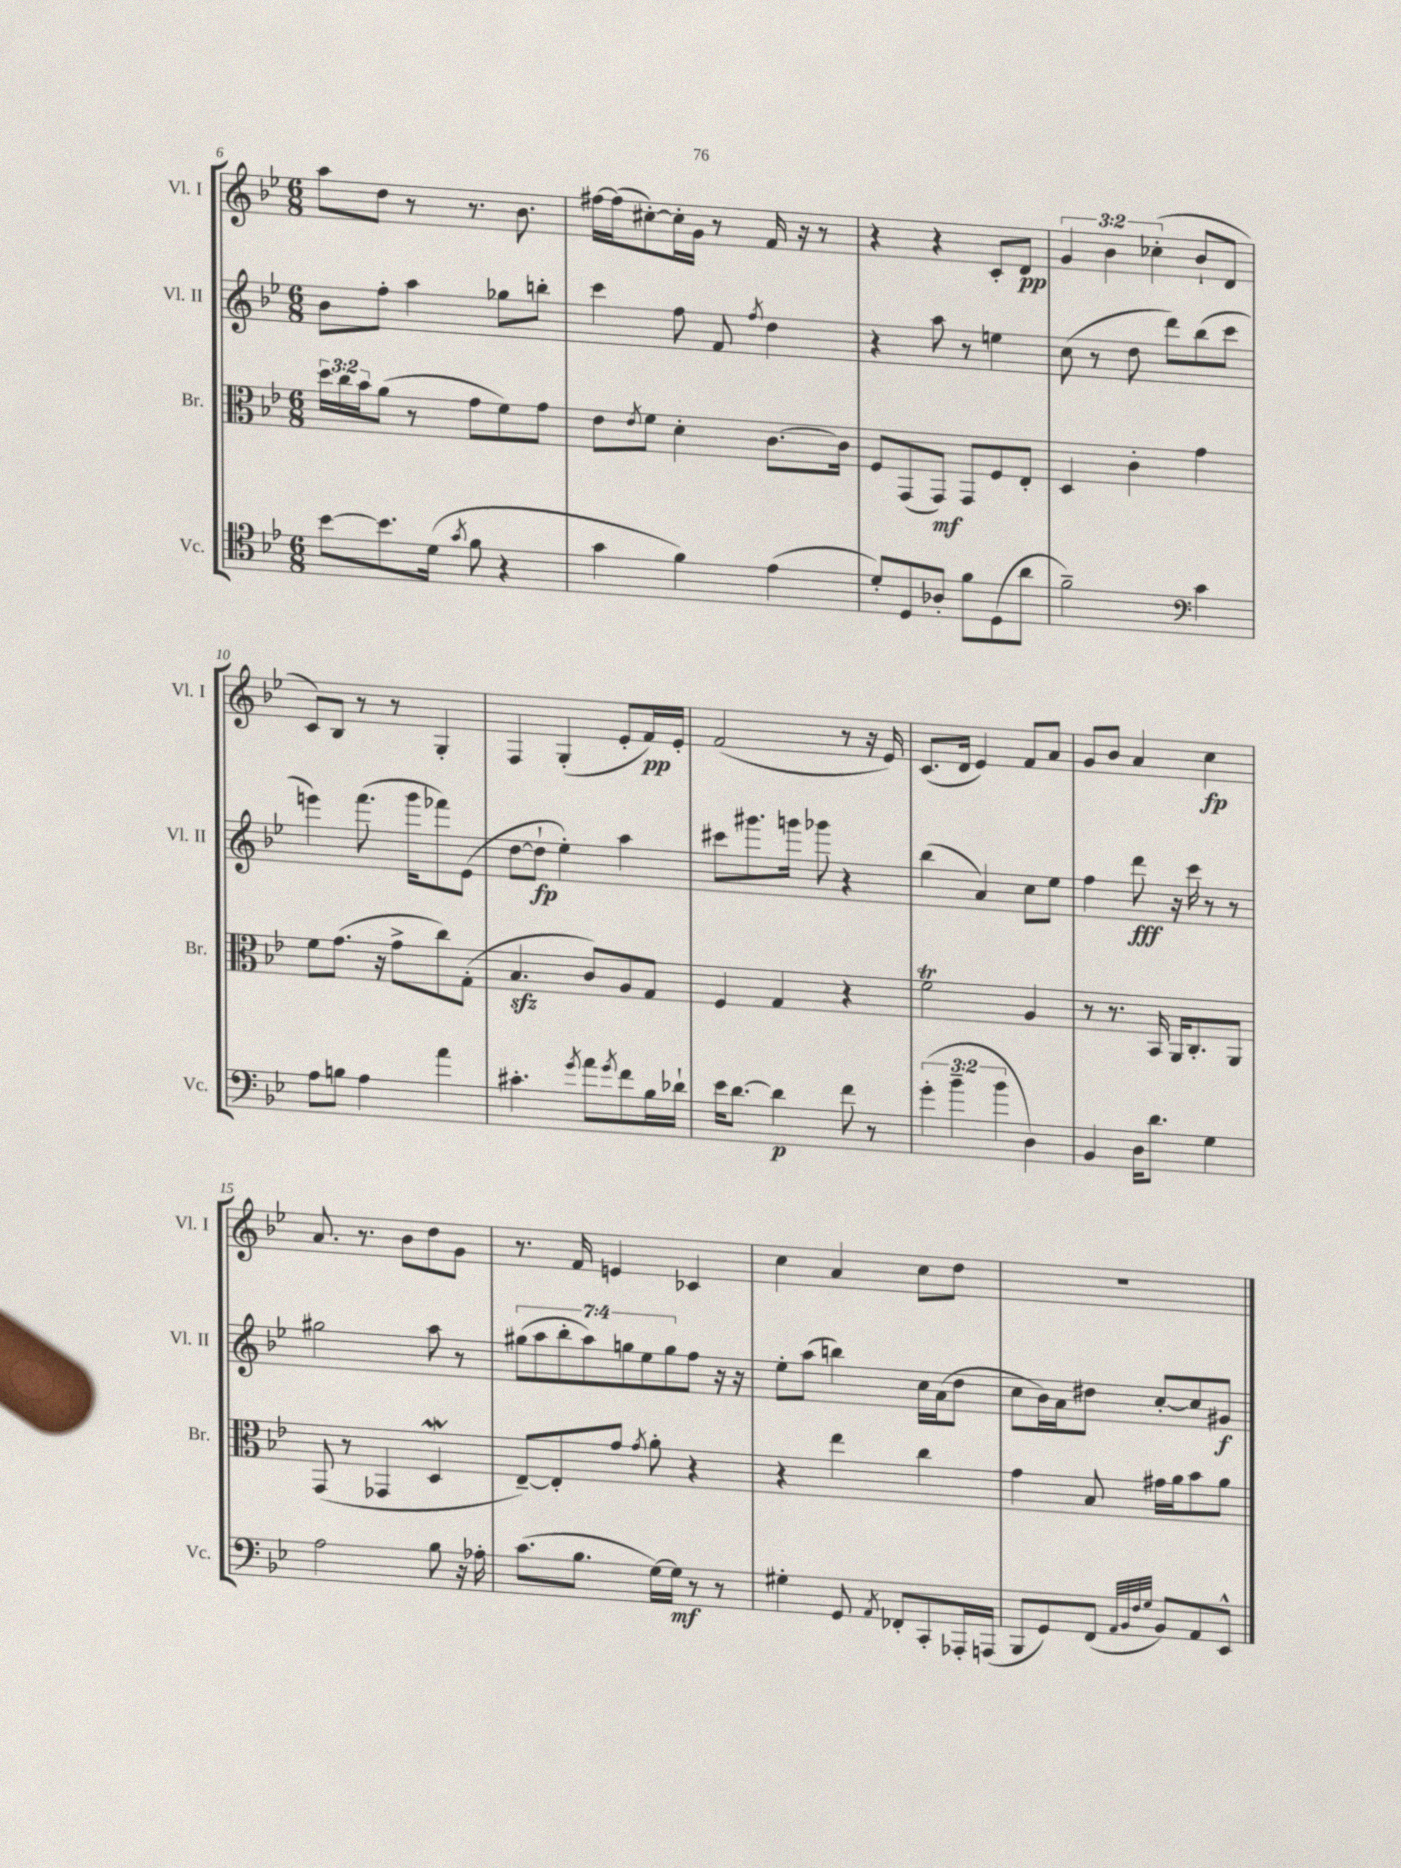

**kern	**kern	**kern	**kern
*staff4	*staff3	*staff2	*staff1
*clefC4	*clefC3	*clefG2	*clefG2
*k[b-e-]	*k[b-e-]	*k[b-e-]	*k[b-e-]
*M6/8	*M6/8	*M6/8	*M6/8
[8b-\L	24dd\LL	8b-\L	8aa\L
.	24cc\	.	.
.	24b-\J	.	.
8.b-\]	(8a\J	8ff'\J	8dd\J
.	8r	4aa\	8r
(16d\Jk	.	.	.
8qg/	.	.	.
8f\	8g\L	.	8.r
4r	8f\)	8gg-\L	.
.	.	.	8.b-\
.	8g\J	8bb'\J	.
=	=	=	=
4g\	8e-\L	4ccc\	[16ff#\LL
.	.	.	(16ff#\]J
.	8qe-/	.	.
.	8f\J	.	[8cc#'\)
4f\)	4d'\	8ff\	16cc#'\]L
.	.	.	16g\JJ
.	.	8f/	8r
.	.	8qff/	.
(4e-\	[8.c\L	4dd\	16f/
.	.	.	16r
.	.	.	8r
.	16c\]Jk	.	.
=	=	=	=
8d'/L)	8F/L	4r	4r
8D/	(8GG/	.	.
8A-'/J	8GG/J)	8aa\	4r
8f\L	8GG/L	8r	.
(8D\	8F/	4ee\	8c'/L
8a\J	8E-'/J	.	8d/J
=	=	=	=
2f~\)	4D/	(8cc\	6g/
.	.	8r	.
.	.	.	6b-\
.	4c'\	8dd\	.
.	.	.	(6cc-'\
.	.	8ddd\L)	.
*clefF4	*	*	*
4c\	4g\	(8bb-\	8b-`/L
.	.	8ccc\J	8d/J
=	=	=	=
8A\L	8f\L	4eee\)	8c/L)
8B\J	(8.g\J	.	8B-/J
4A\	.	(8.fff\	8r
.	16r	.	.
.	8g^\L	.	8r
.	.	16ggg\LK	.
4a\	8cc\)	8fff-\)	4G'/
.	(8G'\J	(8e-\J	.
=	=	=	=
4.c#'\	4.B-/	[8dd\L	4F/
.	.	8dd`\]J	.
.	.	4ee-'\)	(4G'/
8qg/	.	.	.
8a\L	8c/L)	.	.
8qg/	.	.	.
8f\	8A/	4aa\	8e-'/L
16B-\L	8G/J	.	16f/L)
16d-`\JJ	.	.	16e-'/JJ
=	=	=	=
16e-\LK	4F/	8ccc#\L	(2f/
[8.d\J	.	.	.
.	.	8.ggg#\	.
4d\]	4G/	.	.
.	.	16ggg\Jk	.
.	.	8ggg-\	.
8f\	4r	4r	8r
8r	.	.	16r
.	.	.	16e-/)
=	=	=	=
(6g'\	2f\	(4bb-\	(8.c/L
6b-~\	.	.	.
.	.	.	16d/Jk
.	.	4a/)	4e-/)
6b-\	.	.	.
4D\)	4A/	8cc\L	8f/L
.	.	8ee-\J	8a/J
=	=	=	=
4BB-/	8r	4ff\	8g/L
.	8.r	.	8b-/J
16D\LK	.	8ddd\	4a/
8.d\J	16BB-/	.	.
.	16AA/LK	16r	.
.	8.C'/	16ccc\	.
4G\	.	8r	4cc\
.	8AA/J	8r	.
=	=	=	=
2A\	(8GG/	2gg#\	8.a/
.	8r	.	.
.	.	.	8.r
.	4GG-/	.	.
.	.	.	8b-\L
8B-\	4D/	8aa\	8dd\
16r	.	8r	8g\J
16A-'\	.	.	.
=	=	=	=
(8.c\L	[8E-~/L)	(14gg#\L	8.r
.	.	14aa\	.
.	8E-'/]	.	.
.	.	14bb-'\	.
8.B-\J	.	.	16f/
.	.	14aa\)	.
.	8g/J	.	4e/
.	.	14gg\	.
.	.	14ee-\	.
.	8qg/	.	.
[16G\LL)	8a'\	.	.
.	.	14gg\	.
16G\]JJ	.	.	.
8r	4r	8ff\J	4c-/
8r	.	16r	.
.	.	16r	.
=	=	=	=
4G#'\	4r	8ee-'\L	4cc\
.	.	(8aa\J	.
8GG/	4ee-\	4bb\)	4a/
8qAA/	.	.	.
8FF-'/L	.	.	.
8CC'/	4cc\	16cc\LL	8cc\L
.	.	(16a\J	.
16AAA-'/L	.	8dd\J	8dd\J
(16AAA/JJ	.	.	.
=	=	=	=
8BBB-/L	4g\	8cc\L	2.r
8GG/)	.	16b-\L)	.
.	.	16a\J	.
(8FF/J	8B-/	8dd#\J	.
32qqAA/LLL	.	.	.
32qqBB-/	.	.	.
32qqF/	.	.	.
32qqG/JJJ	.	.	.
8BB-/L)	16g#\LL	[8cc'/L	.
.	16a\J	.	.
8AA/	8b-\	8cc/]	.
8EE-^^/J	8a\J	8g#/J	.
==	==	==	==
*-	*-	*-	*-
